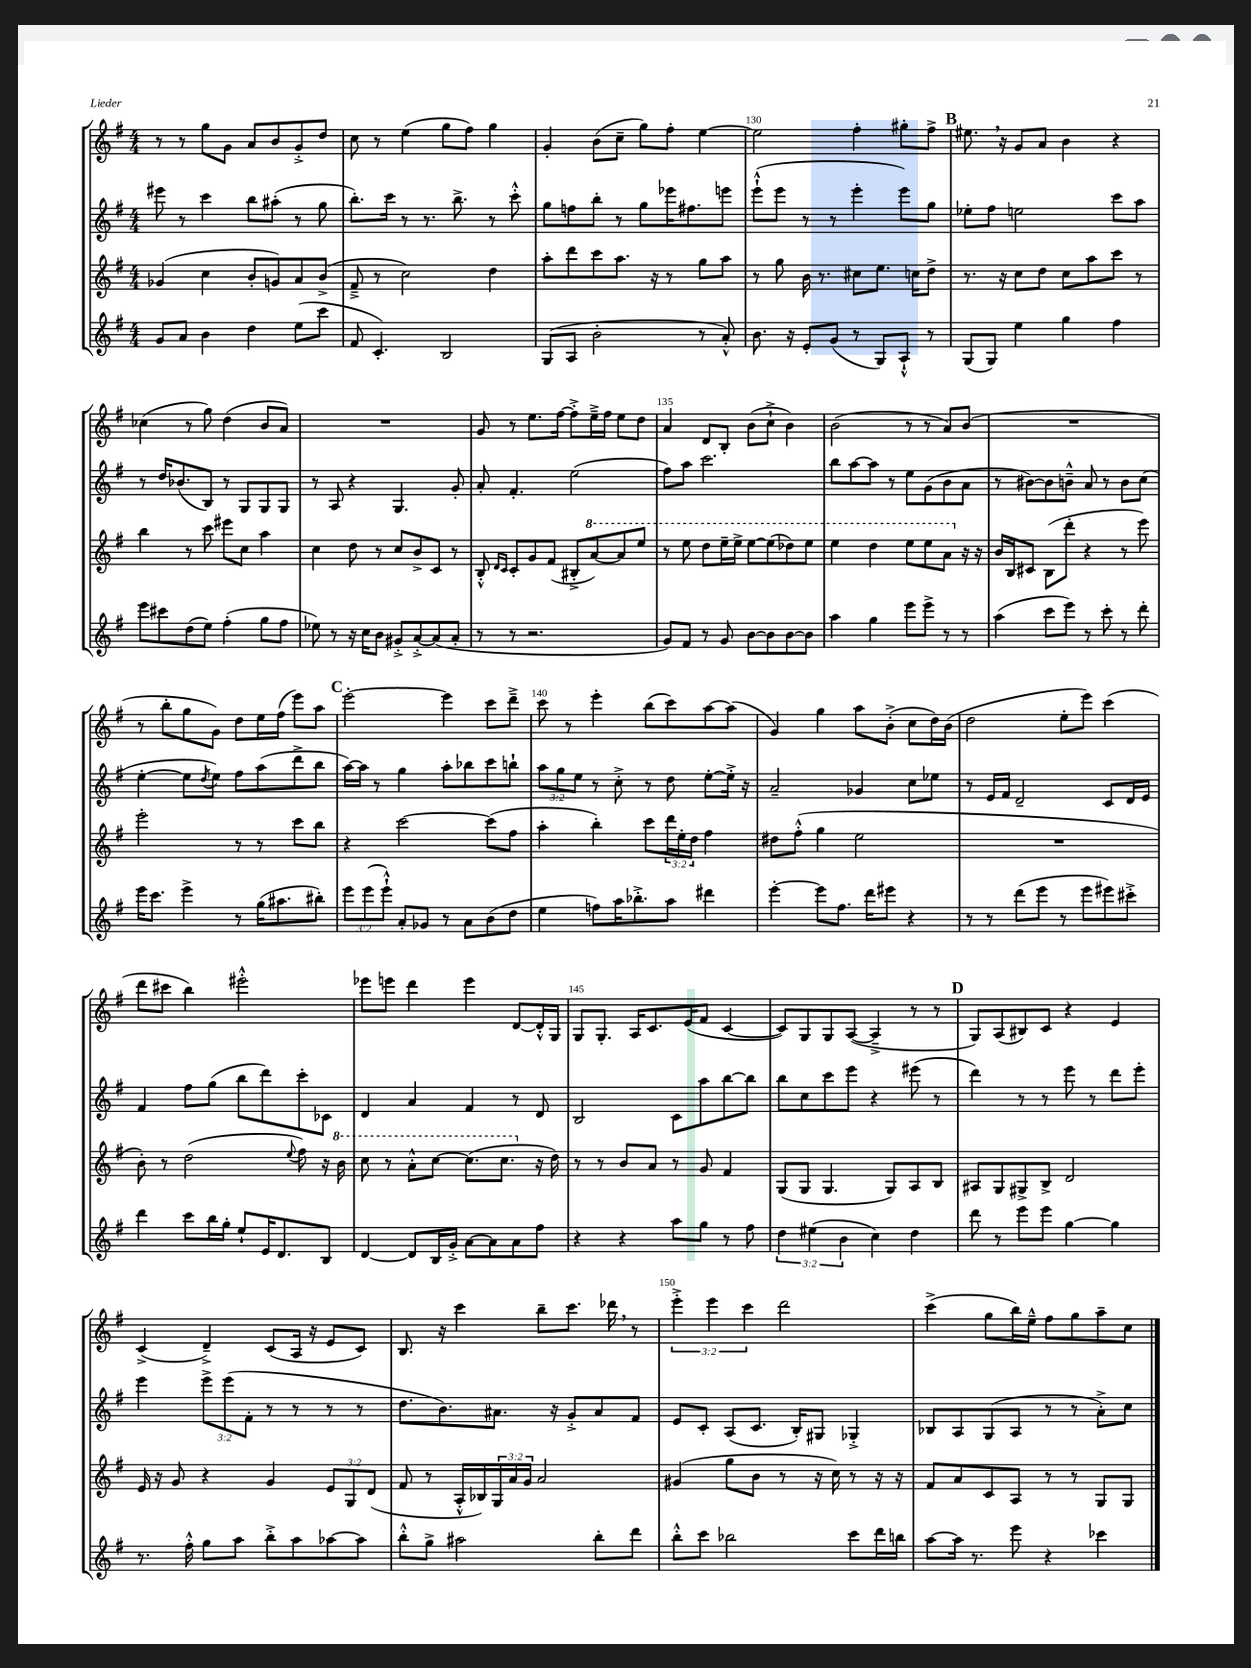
<<
\new StaffGroup <<
\new Staff = "s0" {
    \clef treble \key g \major \numericTimeSignature \time 4/4 \override Staff.TupletNumber.text = #tuplet-number::calc-fraction-text
    r8 r8 g''8 g'8 a'8 b'8 g'8-.-> d''8 |
    c''8 r8 e''4( g''8 fis''8) g''4 |
    g'4-. b'8( c''8-- g''8) fis''8-. e''4~ |
    e''2 fis''4-. gis''8-. fis''8-> |
    \mark \markup { \bold "B" } eis''8. \breathe r16 g'8 a'8 b'4 r4 |
    ces''4( r8 g''8) d''4( b'8 a'8) |
    R1 |
    g'8 r8 e''8. fis''16~ fis''8-.-> e''16---> fis''16 e''8 d''8 |
    a'4 d'8 b8-. b'8( c''8-!-> b'4) |
    b'2( r8 r8 a'8) b'8( |
    R1 |
    r8 b''8-. g''8 g'8) d''8 e''16 fis''16( e'''8) a''8 |
    \mark \markup { \bold "C" } e'''2~-. e'''4 c'''8 d'''8---> |
    c'''8 r8 e'''4-. b''8( c'''8) a''8~ a''8( |
    g'4) g''4 a''8 b'8-.->( c''8 d''16) b'16( |
    d''2 e''8-. e'''8) c'''4( |
    d'''8 cis'''8 b''4) eis'''2-.-^ |
    ees'''8 e'''8 d'''4 e'''4 d'8~ d'16-.-^ g16 |
    g8 g8.-. a16 c'8. e'16( fis'8 c'4~ |
    c'8) g8 g8 a8~( a4---> r8 r8 |
    \mark \markup { \bold "D" } g8) a8( bis8) c'8 r4 e'4 |
    c'4->( d'4--->) c'8( a16 r16 e'8 c'8) |
    b8. r16 c'''4 b''8-- c'''8. des'''16 \breathe r8 |
    \tuplet 3/2 { e'''4-.-> e'''4 c'''4 } d'''2 |
    c'''4->( g''8 b''16) e''16---^ fis''8 g''8 a''8-- c''8 \bar "|." |
}
\new Staff = "s1" {
    \clef treble \key g \major \numericTimeSignature \time 4/4 \override Staff.TupletNumber.text = #tuplet-number::calc-fraction-text
    eis'''8 r8 c'''4 b''8 ais''8-.( r8 g''8 |
    b''8.-.) c'''16 r8 r8. b''8.-> r8 c'''8-.-^ |
    g''8 f''8 b''8-. r8 g''8 ees'''16 fis''8. e'''8 |
    e'''8-!-^( e'''8 r8 r8 e'''4-. e'''8) g''8 |
    \mark \markup { \bold "B" } ees''8-. fis''8 e''2 c'''8 a''8 |
    r8 d''16 bes'8.( b8) r8 g8 g8 g8 |
    r8 a8 r4 g4. g'8-. |
    a'8-. fis'4.-. e''2( |
    fis''8) a''8 c'''2. |
    b''8 a''8~ a''8 r8 e''8 g'8( b'8 a'8 |
    r8 bis'8~) bis'8 b'8---^ a'8 r8 b'8 c''8( |
    e''4~-. e''8 \acciaccatura { d''8 } e''8) fis''8 a''8( d'''8-> b''8 |
    \mark \markup { \bold "C" } a''16~) a''16 r8 g''4 a''8-. bes''8 c'''8 b''8-! |
    \tuplet 3/2 { a''8 g''8 e''8 } r8 c''8-.-> r8 d''8 e''8~-. e''16-.-> r16 |
    a'2-- ges'4 c''8 ees''8 |
    r8 e'16 fis'16 d'2-- c'8 d'16 e'16 |
    fis'4 fis''8 g''8( b''8 d'''8) c'''8-. ces'8 |
    d'4 a'4 fis'4 r8 d'8 |
    b2 c'8 a''8 b''8~ b''8 |
    b''8 c''8 c'''8 e'''8 r4 eis'''8( r8 |
    \mark \markup { \bold "D" } d'''4) r8 r8 e'''8 r8 d'''8 e'''8-. |
    e'''4 \tuplet 3/2 { e'''8-> e'''8( fis'8-. } r8 r8 r8 r8 |
    d''8. b'8.) ais'8. r16 g'8-.-> ais'8 fis'8 |
    e'8 c'8-. a8( c'8. b16-.) gis8 ges4-.-> |
    bes8 a8 g8( a8 r8 r8 a'8-.->) c''8 \bar "|." |
}
\new Staff = "s2" {
    \clef treble \key g \major \numericTimeSignature \time 4/4 \override Staff.TupletNumber.text = #tuplet-number::calc-fraction-text
    ges'4( c''4 b'8-. g'8) a'8 b'8->( |
    fis'8---> r8 c''2) d''4 |
    a''8-. d'''8 c'''8 a''8. r16 r8 g''8 a''8 |
    r8 g''8 b'16 r8. cis''8 e''8. c''16 d''8-> |
    \mark \markup { \bold "B" } r8. r16 c''8 d''8 c''8 a''8 c'''8 r8 |
    b''4 r8 c'''8 eis'''8 c''8 a''4 |
    c''4 d''8 r8 c''8 b'8-> c'8 r8 |
    b8-.-^ \grace { d'16 c'16 } c'8-. g'8 fis'8( bis8-.-> \ottava #1 a''8~) a''8 e'''8 |
    r8 e'''8 d'''8 e'''16-- e'''16-> e'''8~ e'''8( des'''8) e'''8 |
    e'''4 d'''4 e'''8 e'''8 a''8 \ottava #0 r16 r16 |
    b'16 b16 cis'8 b8( d'''8-. r4 r8 e'''8) |
    e'''2-. r8 r8 c'''8 b''8 |
    \mark \markup { \bold "C" } r4 c'''2~ c'''8( fis''8 |
    a''4-. b''4-.) c'''8 \tuplet 3/2 { d'''16 e''16-. d''16 } fis''4 |
    dis''8 fis''8-.-^( g''4 e''2 |
    R1 |
    b'8-.) r8 d''2( \appoggiatura { e''8 } fis''8) r16 \ottava #1 b''16 |
    c'''8 r8 a''8-.-^ c'''8~ c'''8.( c'''8. \ottava #0 r16 d''16) |
    r8 r8 b'8 a'8 r8 g'8 fis'4 |
    g8( g8 g4. g8) a8 b8 |
    \mark \markup { \bold "D" } ais8 g8 gis8-> b8-> d'2 |
    e'16 r16 g'8 r4 g'4 \tuplet 3/2 { e'8 g8 d'8( } |
    fis'8 r8 a16-.-^ bes16) \tuplet 3/2 { g16 a'16 g'16 } a'2 |
    gis'4( g''8 b'8 r8 r16 c''16) r8 r16 r16 |
    fis'8 a'8 c'8 a8 r8 r8 g8 g8 \bar "|." |
}
\new Staff = "s3" {
    \clef treble \key g \major \numericTimeSignature \time 4/4 \override Staff.TupletNumber.text = #tuplet-number::calc-fraction-text
    g'8 a'8 b'4 d''4 e''8( c'''8 |
    fis'8 c'4.-.) b2 |
    g8( a8 b'2-. r8 a'8-.-^) |
    b'8. r16 e'8-. g'8( r8 g8) a8-!-^ r8 |
    \mark \markup { \bold "B" } g8( g8) e''4 g''4 fis''4 |
    e'''8 cis'''8 d''8( e''8) fis''4-.( g''8 fis''8 |
    ees''8) r8 r16 c''16 b'8 gis'8-.-> a'8~-.-> a'8( a'8-. |
    r8 r8 r2. |
    g'8) fis'8 r8 g'8 b'8~ b'8 b'8~ b'8 |
    a''4 g''4 e'''8 e'''8-> r8 r8 |
    a''4( c'''8 e'''8) r8 c'''8-. r8 d'''8-. |
    e'''16 c'''8. e'''4-> r8 g''16( ais''8. bis''8-.) |
    \mark \markup { \bold "C" } \tuplet 3/2 { e'''8 e'''8( e'''8-!-^) } a'8-. ges'8 r8 a'8 b'8( d''8 |
    e''4 f''8) a''16 bes''8.-.-> a''8 dis'''4 |
    e'''4~-. e'''8 fis''8. d'''16 eis'''8 r4 |
    r8 r8 d'''8( e'''8 r8 e'''8 eis'''8) cis'''8-.-> |
    d'''4 c'''8 b''16 g''16-. e''8-! e'16 d'8. b8 |
    d'4~ d'8 b16 g'16-.-> a'8~ a'8 a'8 fis''8 |
    r4 r4 a''8 g''8 r8 fis''8 |
    \tuplet 3/2 { d''4 eis''4( b'4 } c''4) d''4 |
    \mark \markup { \bold "D" } d'''8 r8 e'''8 e'''8 g''4~ g''4 |
    r8. fis''16-.-^ g''8 a''8 b''8-.-> a''8 aes''8~ aes''8 |
    b''8-.-^ g''8-> ais''2 b''8-. d'''8 |
    b''8-.-^ c'''8 bes''2 c'''8 d'''16 b''16 |
    a''8~ a''16 r8. e'''8 r4 ces'''4 \bar "|." |
}
>>
>>
